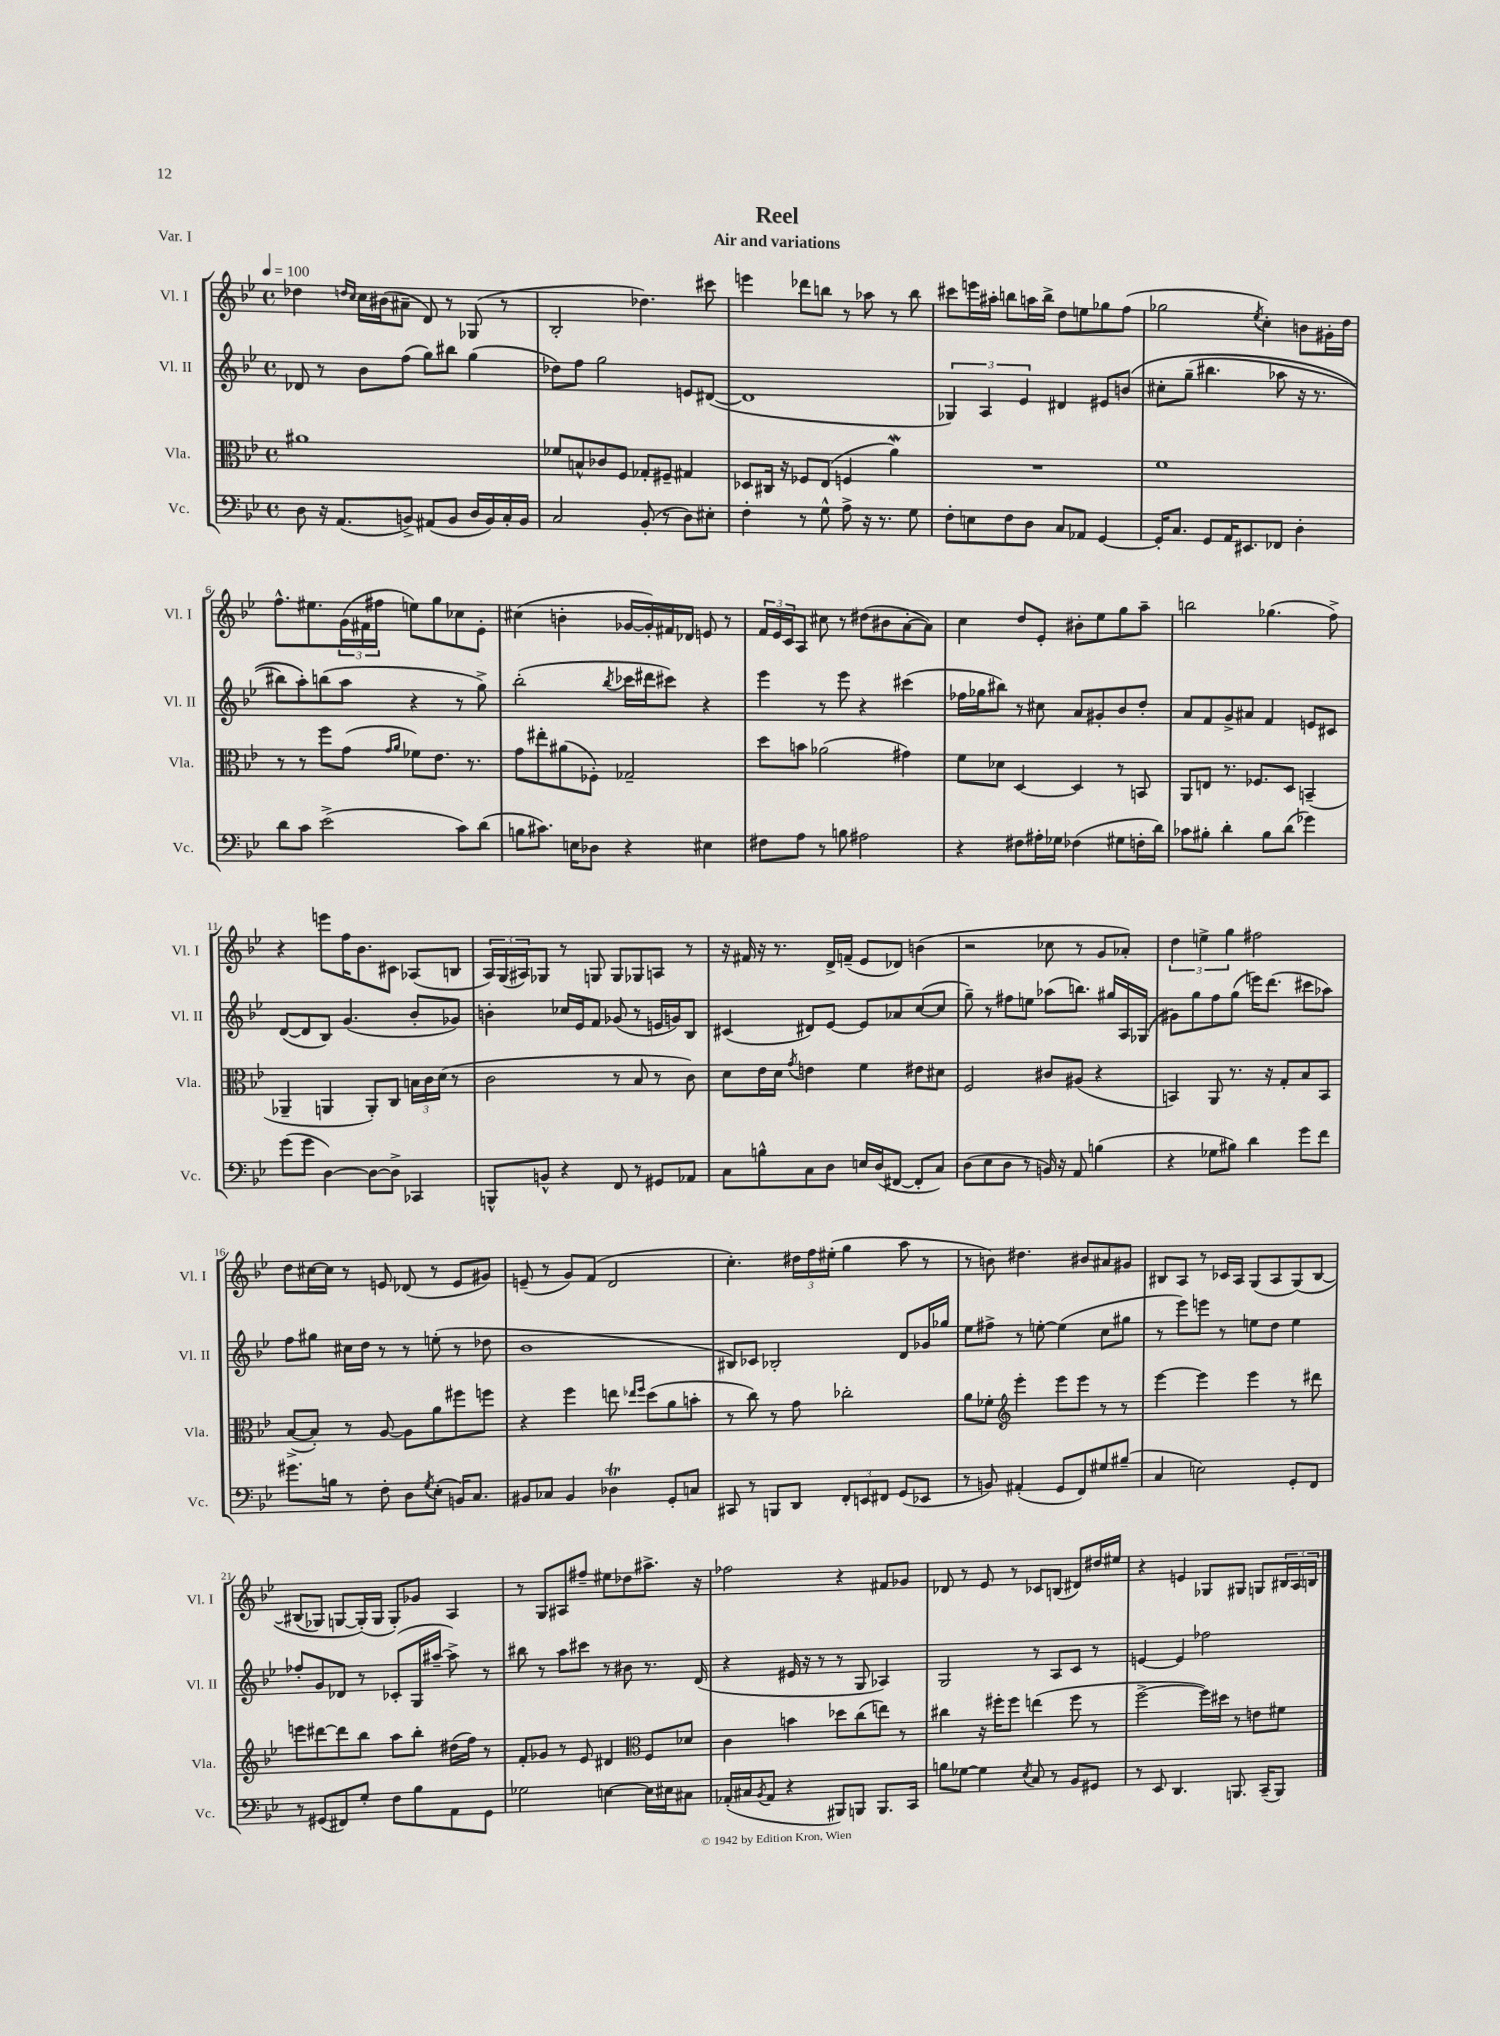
\header { title = "Reel" subtitle = "Air and variations" piece = "Var. I" }
<<
\new StaffGroup <<
\new Staff = "s0" \with { instrumentName = "Vl. I" shortInstrumentName = "Vl. I" } {
    \clef treble \key bes \major \defaultTimeSignature \time 4/4 \tempo 4 = 100
    des''4 \grace { d''16 c''16 } c''16 bis'16( ais'8-- d'8) r8 ges8( r8 |
    bes2-. des''4.) cis'''8 |
    e'''4 des'''8 b''8 r8 aes''8 r8 b''8 |
    cis'''8 e'''16 ais''16-. b''8 a''16 b''16-> d''8 e''8 ges''8 f''8( |
    ges''2 \acciaccatura { ees''8 } c''4-.) b'8 gis'16-. d''16 |
    f''8.-^ eis''8. \tuplet 3/2 { g'16( fis'16 fis''16 } e''8) g''8 ces''8 ees'8-. |
    cis''4( b'4-. ges'16~ ges'16-.) fis'16 des'16 e'8 r8 |
    \tuplet 3/2 { f'16 ees'16 c'16 } a8 cis''8 r8 dis''8( bis'8 a'8~-. a'8) |
    c''4 d''8 ees'8-. bis'8-. ees''8 g''8 a''8-- |
    b''2 ges''4.( f''8->) |
    r4 e'''8 f''16 bes'8. cis'8 aes8( b8 |
    \tuplet 3/2 { a16) g16( ais16) } ges8 r8 g8 g8 ges8 a8 r8 |
    r16 fis'16 r16 r8. d'16-> f'16--( ees'8 des'8) b'4( |
    r2 ces''8 r8 g'8 aes'8-.) |
    \tuplet 3/2 { d''4 e''4-> g''4 } fis''2 |
    d''8 cis''16~ cis''16 r8 e'8 des'8( r8 e'8 gis'8) |
    e'8--( r8 g'8) f'8( d'2 |
    c''4.-.) \tuplet 3/2 { dis''16 f''16 eis''16-.( } g''4 a''8 r8 |
    r8 b'8) dis''4. bis'8 ais'8 gis'8 |
    bis8 a8 r8 ces'16 a16 g8( a8 g8)\( bis8~ |
    bis8( ges8) g8~ g16-.(\) g16 g8-.) ges'8 a4 |
    r8 g8 ais8 fis''8-- eis''8 des''8 ais''8.-> r16 |
    fes''2 r4 fis'8 ges'8 |
    des'8 r8 ees'8 r8 ces'8 b8( dis'8) dis''16 eis''16 |
    r4 e'4 ges8 gis8 g8 \tuplet 3/2 { bis16 a16 b16 } \bar "|." |
}
\new Staff = "s1" \with { instrumentName = "Vl. II" shortInstrumentName = "Vl. II" } {
    \clef treble \key bes \major \defaultTimeSignature \time 4/4
    des'8 r8 bes'8 f''8( g''8) bis''8 g''4( |
    des''8) f''8 g''2 e'8 dis'8~( |
    dis'1 |
    \tuplet 3/2 { ges4) a4 ees'4 } dis'4 eis'8 b'8\( |
    cis''8-. g''8--( bis''4. aes''8 r16 r8. |
    bis''8) a''8-.\) b''8( a''8 r4 r8 g''8->) |
    bes''2-.( \acciaccatura { bes''8 } ces'''16 dis'''16 cis'''8) r4 |
    ees'''4 r8 ees'''8 r4 cis'''4( |
    fes''16 ges''16 bis''8) r8 cis''8 a'8 gis'8-. bes'8 d''8-. |
    a'8 f'8 g'8-> ais'8 f'4 e'8 cis'8 |
    d'8~( d'8 bes8) g'4.( bes'8-. ges'8) |
    b'4-. ces''16 ees'16 f'8 ges'8( r8 e'16 g'16) bes8 |
    cis'4( dis'8) ees'8~ ees'8 aes'8 c''8~( c''8 |
    g''8--) r8 fis''8 e''8 aes''8( b''8.) gis''16 a16 ges16( |
    gis'8) g''8 f''8 g''8( e'''16) d'''8.( cis'''8 aes''8) |
    f''8 gis''8 cis''16 d''16 r8 r8 e''8-.( r8 des''8 |
    bes'1 |
    bis8) ces'8 bes2-. d'8 ges'16 ges''16 |
    ees''8 fis''8-> r8 e''8~-. e''4( c''8 gis''8 |
    r8 ees'''8) e'''8 r8 e''8 d''8 e''4 |
    fes''8-. g'8 des'8 r8 ces'8-.( g16 ais''16~-- ais''8->) r8 |
    bis''8 r8 a''8 cis'''8 r8 bis'8 r8. d'16( |
    r4 eis'16 r16 r8 r8 g8 aes4) |
    g2 r8 a8 c'8 r8 |
    e'4~ e'4 fes''2 \bar "|." |
}
\new Staff = "s2" \with { instrumentName = "Vla." shortInstrumentName = "Vla." } {
    \clef alto \key bes \major \defaultTimeSignature \time 4/4
    ais'1 |
    fes'8 b8-^ ces'8 f8 ges8-. fis8-- gis4 |
    des8 cis16 r16 fes8 ees8( f4 a'4\mordent) |
    R1 |
    f'1 |
    r8 r8 f''8 g'8( \grace { g'16 a'16 } fes'8) ees'8. r8. |
    g'8 eis''8-. ais'8( fes8-.) ges2-- |
    d''8 b'8 aes'2( gis'4) |
    f'8 des'8 d4~ d4 r8 b,8 |
    a,8 e8 r8. fes8. d8 b,4--( |
    aes,4-- a,4 a,8-.) c8 \tuplet 3/2 { b16 c'16 d'16( } r8 |
    c'2 r8 bes8 r8 c'8) |
    d'8 ees'16 d'16 \acciaccatura { g'8 } e'4 f'4 eis'8 dis'8 |
    f2 cis'8 ais8( r4 |
    b,4) a,8 r8. r16 g8-. bes8 b,8 |
    bes8~->( bes8-.) r8 a8~ a8 a'8 fis''8 f''8 |
    r4 f''4 e''8 \grace { ees''16 f''16 } d''8( a'8 b'8-. |
    r8 c''8) r8 g'8 ces''2-. |
    a'8 fes'8-. \clef treble ees'''4-. ees'''8 ees'''8 r8 r8 |
    ees'''4~ ees'''4 ees'''4 r8 dis'''8 |
    e'''8 dis'''8~ dis'''8 bes''8 a''8 bes''8-. dis''16( f''16) r8 |
    f'8-. ges'8 r8 ees'8 dis'4 \clef alto f8 des'8 |
    c'4 b'4 des''8 c''8( e''8) r8 |
    cis''4 r16 fis''16-. fis''8 e''4( fis''8 r8 |
    f''2~-> f''16) dis''16 r8 e'8 fis'8 \bar "|." |
}
\new Staff = "s3" \with { instrumentName = "Vc." shortInstrumentName = "Vc." } {
    \clef bass \key bes \major \defaultTimeSignature \time 4/4
    d8 r16 a,8.( b,8->) ais,8( b,8 d16 b,16) c16-. b,16 |
    c2 bes,8-.( r8 d8) eis8-. |
    f4-. r8 g8-^ a8-> r16 r8. g8 |
    f8-. e8 f8 d8 c8 aes,8 g,4~ |
    g,16-. c8. g,8 a,16 eis,8. fes,8 d4-. |
    d'8 c'8 ees'2->( c'8) d'8( |
    b8 cis'8.) e16 des8 r4 eis4 |
    fis8 a8 r8 b8 ais2 |
    r4 fis8 ais16-. ges16 fes4( gis8 f16-. d'16) |
    ces'8 bis8-. d'4-. bis8 d'8( ges'4) |
    g'8( g'8 d4~) d8~ d8-> ces,4 |
    b,,8-^ b,8-^ r4 f,8 r8 gis,8 aes,8 |
    c8 b8-^ c8 d8 e16 d16( fis,8~ fis,8-. c8) |
    d8( ees8 d8 r8 b,16) r16 a,8 b4( |
    r4 ges8 bis8) d'4 g'8 f'8 |
    gis'8. b16 r8 f8-. d8 \acciaccatura { g8 } ees8-.( b,16) c8. |
    bis,8 ces8 bis,4 des4\trill g,8-. c8 |
    cis,8 r8 b,,8 d,8 \tuplet 3/2 { f,8-. e,8 fis,8 } g,8( ees,8 |
    r8 b,8) ais,4-.( g,8 f,8) gis8 bis8--( |
    c4 e2) g,8-. f,8 |
    r8 gis,8( fis,8) g8-. f8 bes8 a,8 gis,8 |
    ges2 e4~ e16 eis16 cis8 |
    aes,16-.( cis16 \acciaccatura { bes,8 } aes,8 r4 bis,,8) b,,8 b,,8. c,16 |
    b8 ges8~ ges4 \acciaccatura { ees8 } c8 r8 bes,8 gis,8 |
    r8 ees,8 d,4. b,,8. c,16--( b,,8) \bar "|." |
}
>>
>>
